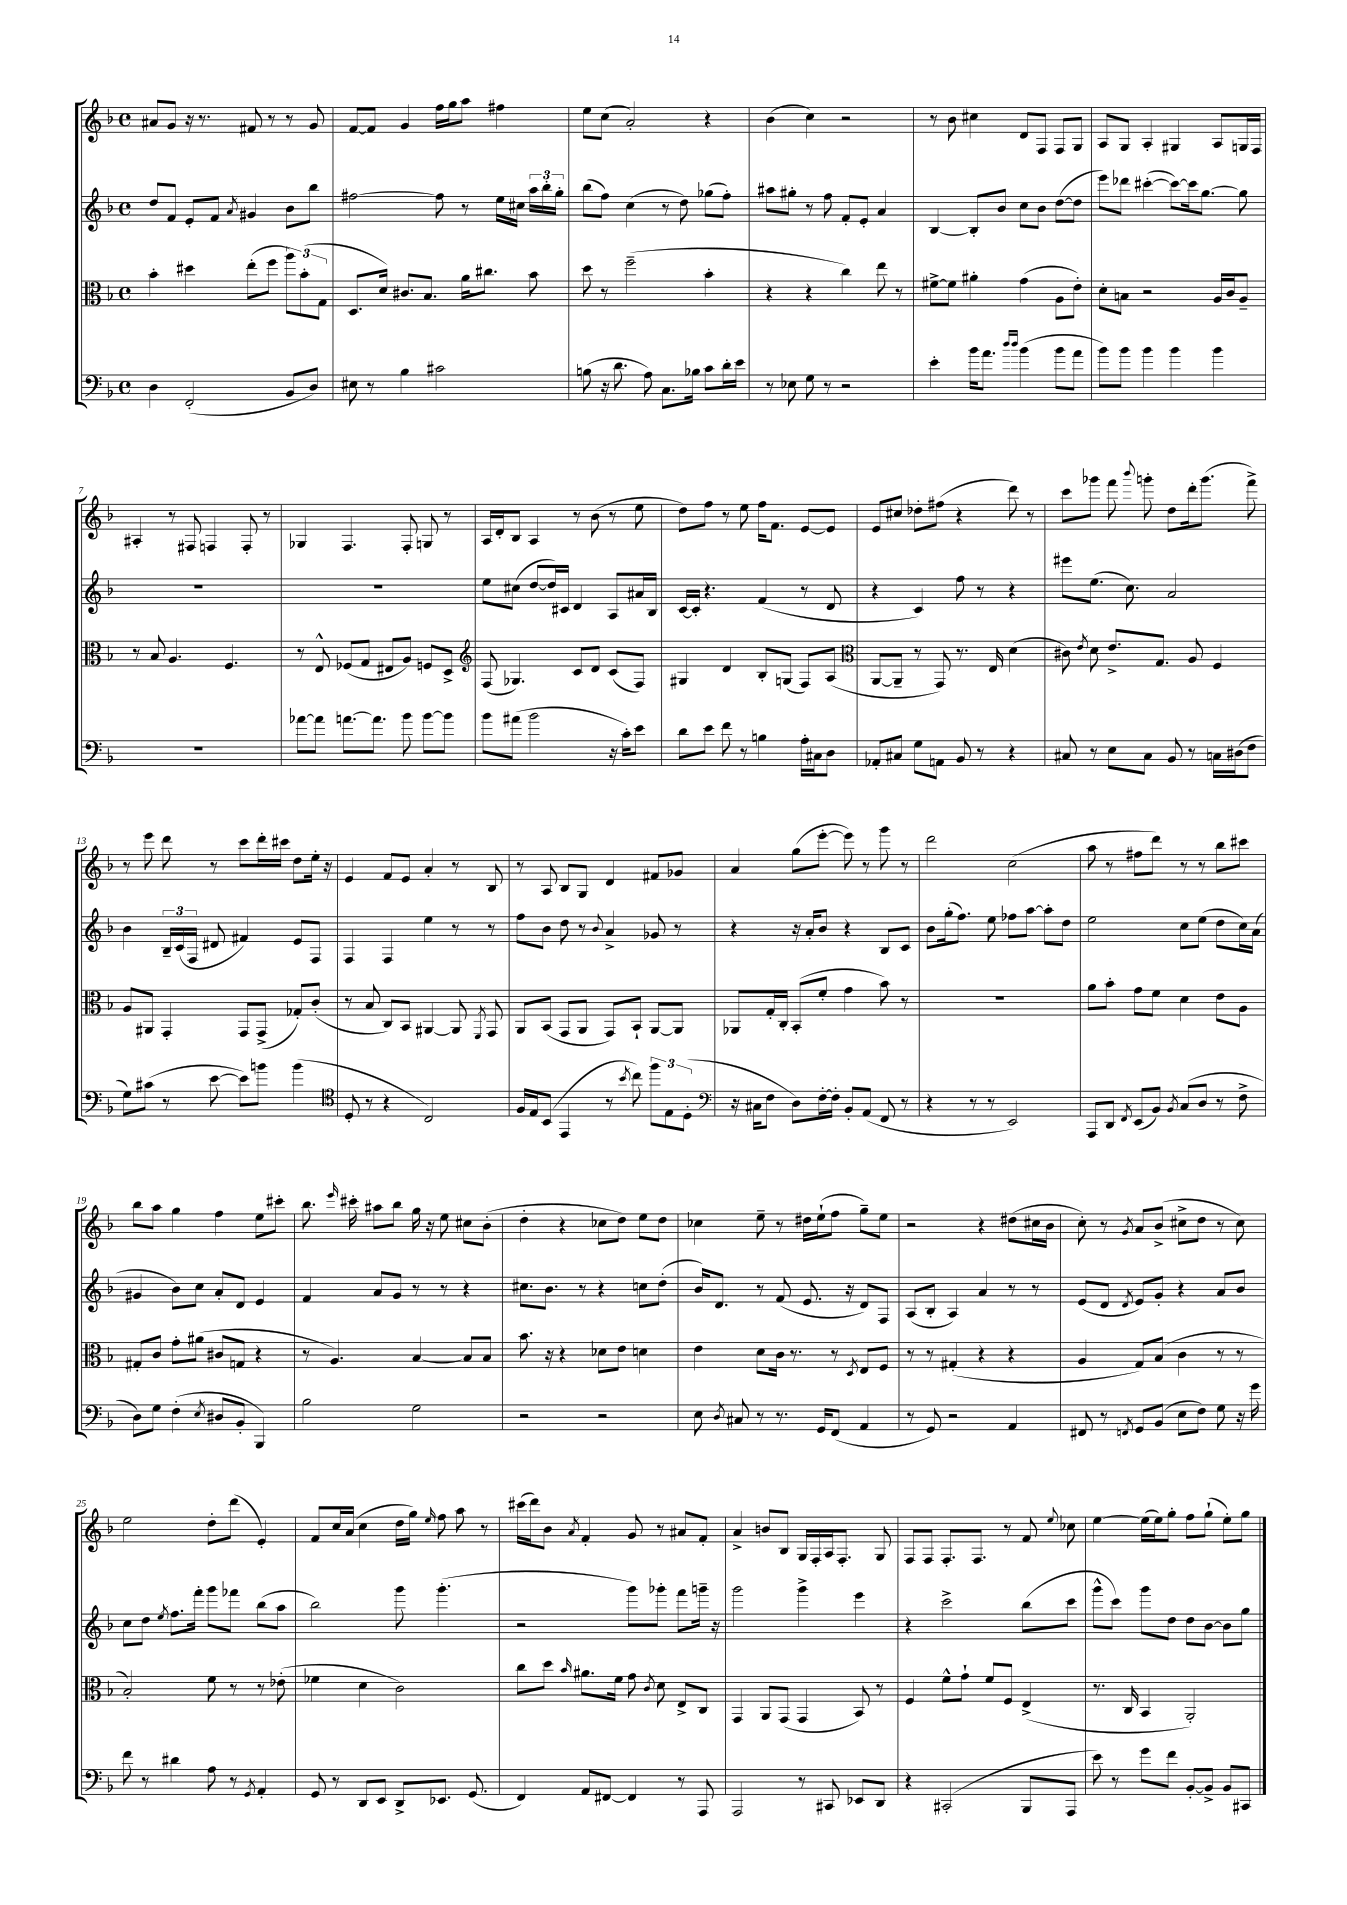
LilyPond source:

<<
\new StaffGroup <<
\new Staff = "s0" {
    \clef treble \key f \major \defaultTimeSignature \time 4/4
    \autoBeamOff ais'8[ g'8] r16 r8. fis'8 r8 r8 g'8 |
    f'8[~ f'8] g'4 f''16[ g''16 a''8] fis''4 |
    e''8[ c''8]( a'2-.) r4 |
    bes'4( c''4) r2 |
    r8 bes'8 cis''4 d'8[ f8] f8[ g8] |
    a8[ g8] a4-. gis4 a8[ g16 f16] |
    ais4-. r8 fis8 f4 f8-. r8 |
    ges4 f4. f8-. g8 r8 |
    a16[ d'16-. bes8] a4 r8 bes'8( r8 e''8 |
    d''8[) f''8] r8 e''8 f''16[ f'8.] e'8[~ e'8] |
    e'8[ cis''8] des''8[-. fis''8]( r4 d'''8) r8 |
    c'''8[ ges'''8] f'''8 \appoggiatura { bes'''8 } g'''8-. d''8[ d'''16-. g'''8.]( f'''8->) |
    r8 e'''8 d'''8 r8 c'''8[ d'''16-. cis'''16] d''8[ e''16]-. r16 |
    e'4 f'8[ e'8] a'4-. r8 bes8 |
    r8 a8 bes8[ g8] d'4 fis'8[ ges'8] |
    a'4 g''8[( e'''8]~-. e'''8) r8 g'''8 r8 |
    d'''2 c''2( |
    a''8 r8 fis''8[ d'''8]) r8 r8 bes''8[ cis'''8] |
    bes''8[ a''8] g''4 f''4 e''8[ cis'''8]-. |
    bes''8. \grace { e'''16 } cis'''16-. ais''8[ bes''8] g''16 r16 e''8 cis''8[ bes'8]-.( |
    d''4-. r4 ces''8[ d''8]) e''8[ d''8] |
    ces''4 e''8-- r8 dis''16[ e''16-!( f''8] g''8[--) e''8] |
    r2 r4 dis''8[( cis''16 bes'16] |
    c''8-.) r8 \acciaccatura { g'8 } a'8[ bes'8]->( cis''8[-> d''8] r8 cis''8) |
    e''2 d''8[-. d'''8]( e'4-.) |
    f'8[ c''16 a'16]( c''4 d''16[ g''16]) \grace { e''16 } f''8 a''8 r8 |
    cis'''16[( d'''16) bes'8] \acciaccatura { a'8 } f'4-. g'8 r8 ais'8[ f'8]-. |
    a'4-> b'8[ bes8] g16[ f16-. a16 f8.]-. g8 |
    f8[ f8] f8.[-. f8.] r8 f'8 \appoggiatura { e''8 } ces''8 |
    e''4~ e''16[( e''16) g''8]-. f''8[ g''8]-!( e''8[-.) g''8] \bar "|." |
}
\new Staff = "s1" {
    \clef treble \key f \major \defaultTimeSignature \time 4/4
    \autoBeamOff d''8[ f'8] e'8[-. f'8] \acciaccatura { a'8 } gis'4 bes'8[ bes''8] |
    fis''2~ fis''8 r8 e''16[ cis''16] \tuplet 3/2 { a''16[ bes''16-. g''16]-. } |
    bes''8[( f''8]) c''4( r8 d''8) ges''8[( f''8]-.) |
    ais''8[ gis''8]-. r8 f''8 f'8[-. e'8]-. a'4 |
    bes4~ bes8[-. bes'8] c''8[ bes'8] d''8[~( d''8] |
    e'''8[) des'''8] cis'''4~-.( cis'''8[~) cis'''16 g''8.]~ g''8 |
    R1 |
    R1 |
    e''8[ cis''8]( d''8[~ d''16) cis'16] d'4 a8[ ais'16 bes16] |
    c'16[~ c'16]-. r4. f'4( r8 d'8 |
    r4 c'4) f''8 r8 r4 |
    eis'''8[ e''8.]( c''8.) a'2 |
    bes'4 \tuplet 3/2 { bes16[-- c'16( f16] } dis'8 fis'4) e'8[ f8] |
    f4 f4 e''4 r8 r8 |
    f''8[ bes'8] d''8 r8 \appoggiatura { bes'8 } a'4-> ges'8 r8 |
    r4 r16 a'16[-. bes'8] r4 bes8[ c'8] |
    bes'8[ g''16-.( f''8.]) e''8 fes''8[ a''8]~ a''8[-. d''8] |
    e''2 c''8[ e''8]( d''8[ c''16) a'16]( |
    gis'4 bes'8[) c''8] a'8[-. d'8] e'4 |
    f'4 a'8[ g'8] r8 r8 r4 |
    cis''8.[ bes'8.] r8 r4 c''8[ d''8]-.( |
    bes'16[) d'8.] r8 f'8( e'8. r16 d'8[) f8] |
    a8[( bes8]-. a4) a'4 r8 r8 |
    e'8[( d'8] \acciaccatura { d'8 } e'8[) g'8]-. r4 a'8[ bes'8] |
    c''8[ d''8] \acciaccatura { e''8 } f''8.[ f'''16]-. g'''8[ fes'''8] bes''8[( a''8] |
    bes''2) g'''8 g'''4.-.( |
    r2 g'''8[) ges'''8]-. f'''8[ g'''16]-- r16 |
    g'''2 g'''4-> e'''4 |
    r4 c'''2-> bes''8[( c'''8] |
    g'''8[-^ c'''8]) g'''8[ d''8] d''8[ bes'8]~ bes'8[ g''8] \bar "|." |
}
\new Staff = "s2" {
    \clef alto \key f \major \defaultTimeSignature \time 4/4
    \autoBeamOff bes'4-. dis''4 e''8[-.( f''8] \tuplet 3/2 { a''8[) bes'8-.( g8] } |
    d8.[ d'16]) cis'8.[ bes8.] a'16[ cis''8.] bes'8 |
    d''8 r8 f''2--( bes'4-. |
    r4 r4 c''4) e''8 r8 |
    fis'8[~-> fis'8] ais'4-. g'4( a8[ e'8]-.) |
    d'8[-. b8] r2 a16[ c'16 a8]-- |
    r8 bes8 a4. f4. |
    r8 e8-^ fes8[( g8] eis8[ a8]) f8[ d8]-> |
    \clef treble f8( ges4.) c'8[ d'8] c'8[( f8]) |
    gis4 d'4 bes8[-. g8]( f8[) a8]( |
    \clef alto a,8[~ a,8]-- r8 g,8) r8. e16 d'4( |
    cis'8) \acciaccatura { e'8 } d'8 e'8.[-> g8.] a8 f4 |
    a8[ ais,8] g,4-. g,8[ g,8]->( ges8[-.) c'8]-.( |
    r8 bes8 c8[) bes,8] ais,4~ ais,8 \acciaccatura { f,8 } g,8 |
    a,8[ bes,8]( g,8[ a,8] g,8[) bes,8]-! a,8[~ a,8] |
    aes,8[ g16-. c16]-. bes,8[-.( f'8]-. g'4 bes'8) r8 |
    R1 |
    a'8[ bes'8]-. g'8[ f'8] d'4 e'8[ a8] |
    gis8[-. c'8] g'8[-. ais'8]( cis'8[ g8] r4 |
    r8 a4.) bes4~ bes8[ bes8] |
    bes'8. r16 r4 des'8[ e'8] d'4 |
    e'4 d'8[ c'16] r8. r8 \acciaccatura { d8 } e8[ f8] |
    r8 r8 gis4-.( r4 r4 |
    a4 g8[) bes8]( c'4 r8 r8 |
    bes2-.) f'8 r8 r8 ees'8-.( |
    fes'4 d'4 c'2) |
    c''8[ d''8] \grace { bes'16 } ais'8.[ f'16] g'8 \acciaccatura { c'8 } d'8 e8[-> c8] |
    g,4 a,8[ g,8]( g,4 bes,8) r8 |
    f4 f'8[-^ g'8]-! f'8[ f8] e4->( |
    r8. c16 bes,4 a,2-.) \bar "|." |
}
\new Staff = "s3" {
    \clef bass \key f \major \defaultTimeSignature \time 4/4
    \autoBeamOff d4 f,2-.( bes,8[ d8]) |
    eis8 r8 bes4 cis'2 |
    b8( r16 d'8. a8) c8.[ bes16] c'8[ d'16-. e'16] |
    r8 ees8 g8 r8 r2 |
    e'4-. bes'16[ a'8.] \grace { d''16[ d''16] } bes'4( bes'8[ a'8] |
    bes'8[) bes'8] bes'4 bes'4 bes'4 |
    R1 |
    aes'8[~ aes'8] a'8.[~ a'8.] bes'8 bes'8[~ bes'8] |
    bes'8[ ais'8]( bes'2 r16 c'16[-.) e'8] |
    d'8[ e'8] f'8 r8 b4 a16[-. cis16 d8] |
    aes,8[-. cis8] g8[ a,8] bes,8 r8 r4 |
    cis8 r8 e8[ cis8] bes,8 r8 c16[ dis16( f8] |
    g8[) cis'8]( r8 e'8~ e'8[) b'8] b'4( |
    \clef tenor d8-. r8 r4 c2) |
    f16[ e16 bes,8]( e,4 r8 \acciaccatura { bes'8 } c''8) \tuplet 3/2 { f''8[ e8 d8]-.( } |
    \clef bass r16 cis16[ f8] d8[) f16~-. f16]-. bes,8[-. a,8]( f,8 r8 |
    r4 r8 r8 e,2) |
    a,,8[ d,8] \acciaccatura { f,8 } e,8[( bes,8]) \acciaccatura { bes,8 } c8[( d8] r8 f8-> |
    d8[) g8] f4-.( \acciaccatura { e8 } dis8[ bes,8]-. bes,,4) |
    bes2 g2 |
    r2 r2 |
    e8 \acciaccatura { d8 } cis8 r8 r8. g,16[ f,8]( a,4 |
    r8 g,8) r2 a,4 |
    fis,8 r8 \acciaccatura { f,8 } g,8[ bes,8]( e8[ f8]) g8 r16 g'16 |
    f'8 r8 dis'4 a8 r8 \acciaccatura { g,8 } a,4-. |
    g,8 r8 d,8[ e,8] d,8[-> ees,8.] g,8.( |
    f,4) a,8[ fis,8]~ fis,4 r8 a,,8 |
    a,,2 r8 cis,8 ees,8[ d,8] |
    r4 cis,2-.( bes,,8[ a,,8] |
    e'8) r8 g'8[ f'8] bes,8[~-. bes,8]-> bes,8[ cis,8] \bar "|." |
}
>>
>>
